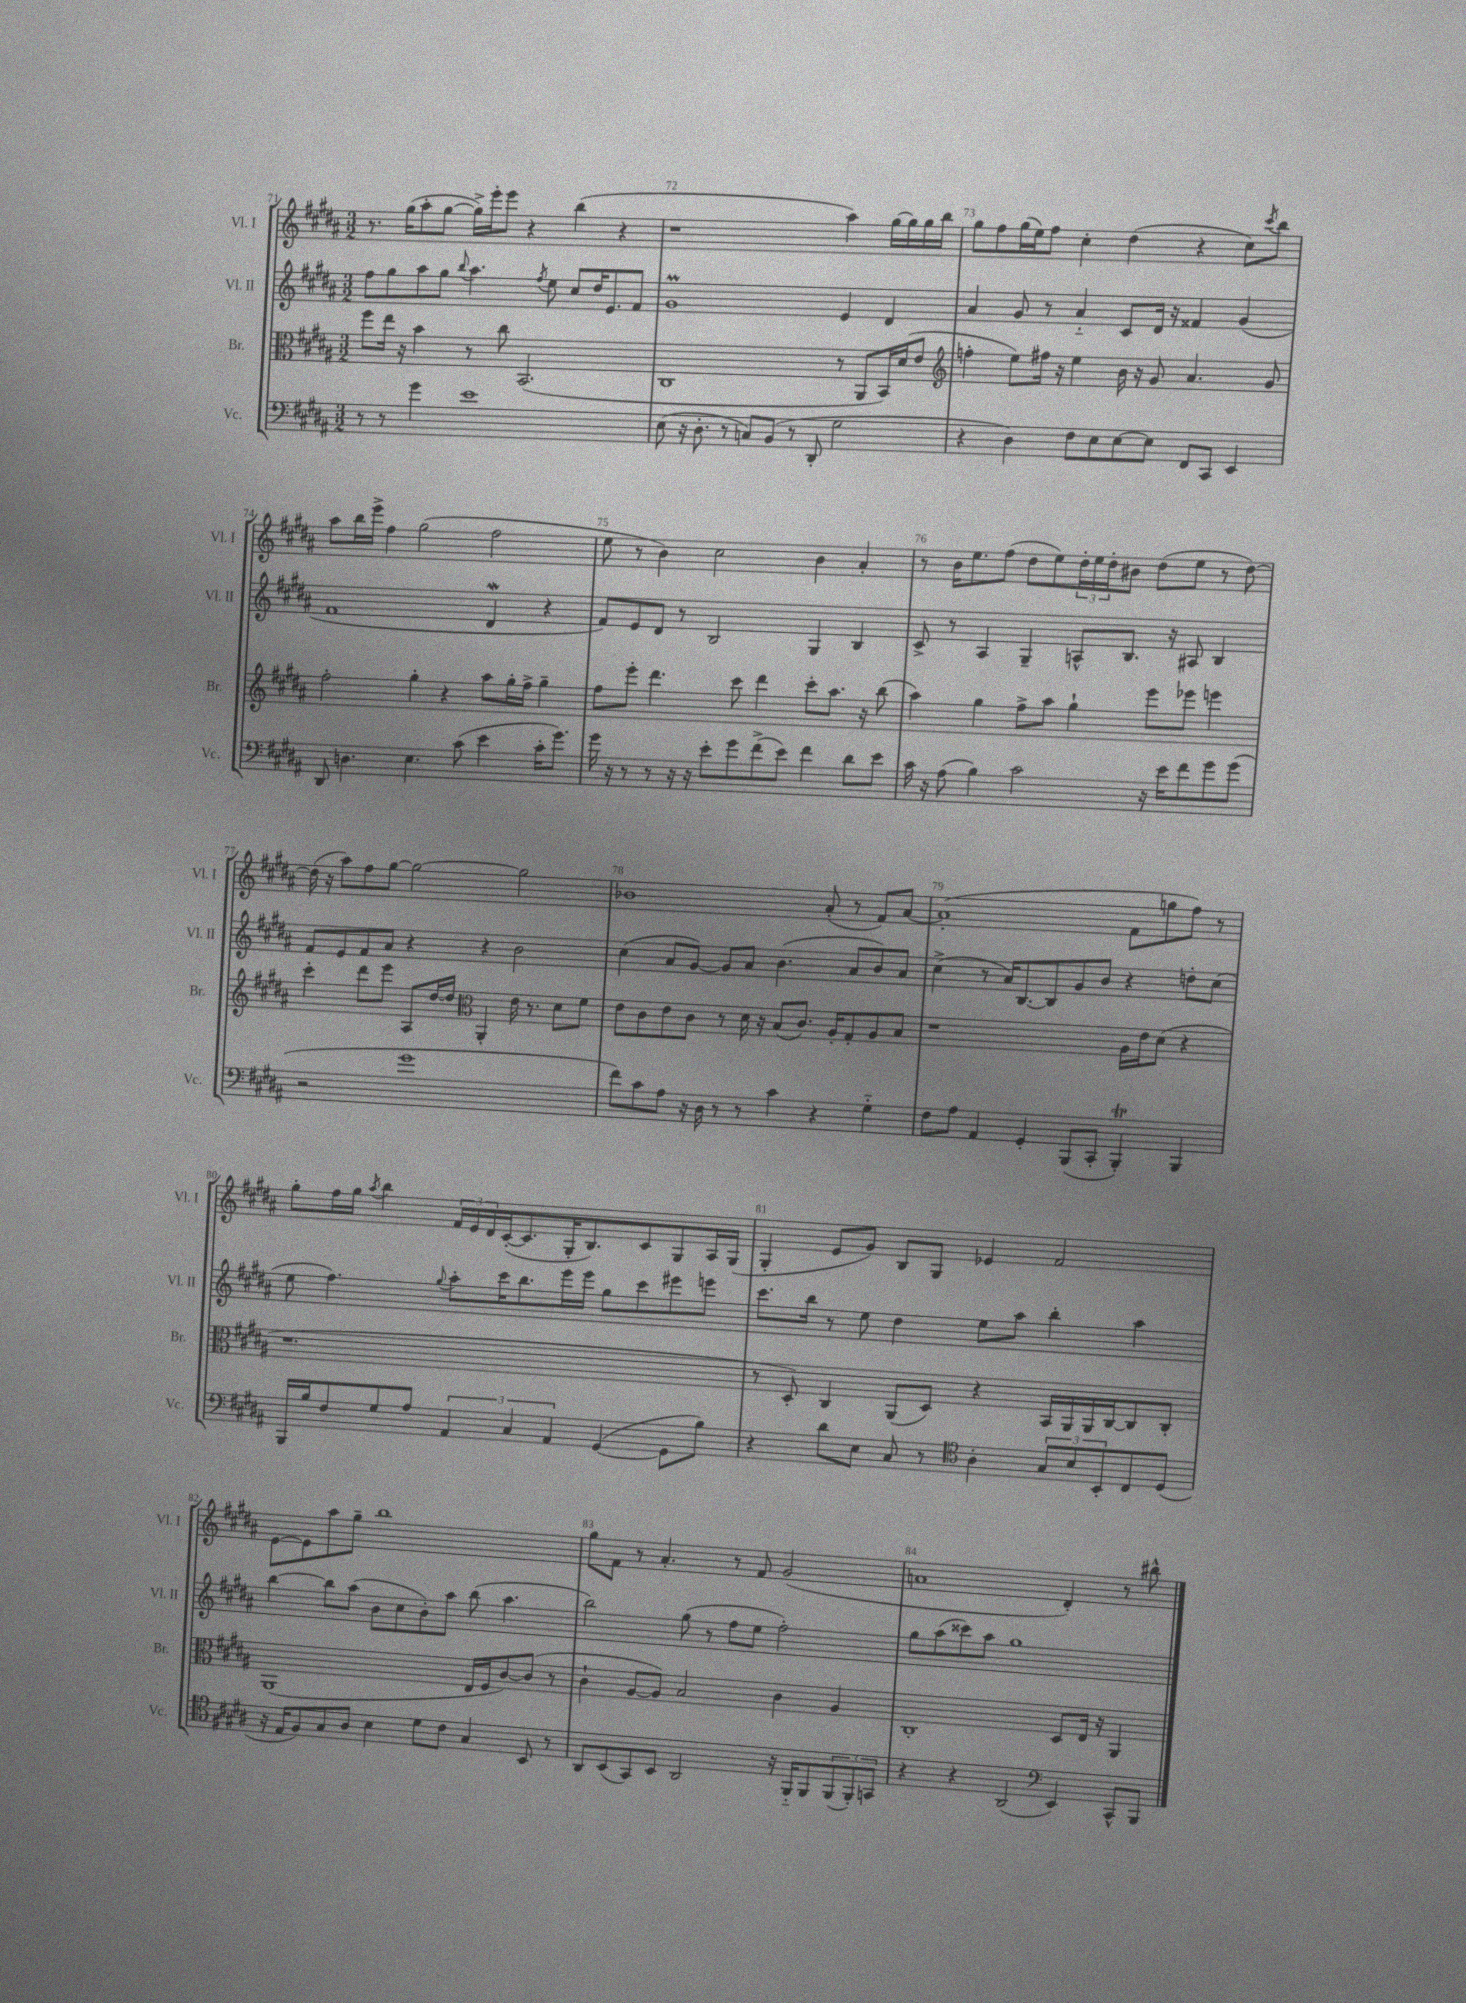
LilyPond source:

<<
\new StaffGroup <<
\new Staff = "s0" \with { instrumentName = "Vl. I" shortInstrumentName = "Vl. I" } {
    \clef treble \key b \major \numericTimeSignature \time 3/2
    r8. gis''16( ais''8-. gis''8~ gis''16->) e'''16-. e'''8 r4 b''4( r4 |
    r1 ais''4) gis''16~ gis''16 gis''16 b''16 |
    gis''8 fis''8 gis''16( e''16) fis''8 cis''4-. dis''4( r4 cis''8) \acciaccatura { cis'''8 } b''8 |
    ais''8 b''16 e'''16-> fis''4 gis''2( fis''2 |
    e''8 r8 b'4) cis''2 b'4 ais'4-. |
    r8 b'16 e''8. fis''8( dis''8 e''8) \tuplet 3/2 { dis''16-. e''16 dis''16-. } bis'8 dis''8( e''8 r8 dis''8~) |
    dis''16( r16 ais''8) fis''8 gis''8~ gis''2~ gis''2 |
    bes'1 ais'8-.( r8 fis'8) ais'8~ |
    ais'1-.( fis'8 g''8 fis''8) r8 |
    gis''8-. fis''16 gis''16 \acciaccatura { ais''8 } b''4 \tuplet 3/2 { fis'16 e'16 dis'16 } cis'16~-.( cis'8. gis16-. b8.) cis'8 gis8 ais16 gis16( |
    gis4-. e'8 gis'8) b8 gis8 ees'4 fis'2 |
    e'8~ e'8 ais''8 gis''8-- b''1 |
    gis''8 fis'8 r8 ais'4.-. r8 fis'8 gis'2( |
    a'1 dis'4-.) r8 bis''8-^ \bar "|." |
}
\new Staff = "s1" \with { instrumentName = "Vl. II" shortInstrumentName = "Vl. II" } {
    \clef treble \key b \major \numericTimeSignature \time 3/2
    fis''8 gis''8 ais''8 gis''8 \appoggiatura { b''8 } ais''4. \acciaccatura { fis''8 } e''8 cis''8 dis''16 e'8. fis'8 |
    gis'1\prall e'4 dis'4 |
    ais'4 gis'8 r8 ais'4-_ cis'8 dis'16 r16 fisis'4 gis'4( |
    fis'1 dis'4\mordent r4 |
    fis'8) e'8 dis'8 r8 b2 gis4 b4 |
    cis'8-> r8 ais4 gis4-- a8-^ b8. r16 ais8 b4 |
    fis'8 e'8 fis'8 ais'8 r4 r4 b'2 |
    cis''4( ais'8 gis'8~) gis'8 ais'8 b'4.( ais'8 b'8) ais'8 |
    cis''4->( r8 ais'16) b8.~ b8 gis'8 b'8 r4 d''8-. cis''8( |
    e''8 fis''4.) \appoggiatura { gis''8 } ais''8-. cis'''16 b''8. e'''16 e'''16 gis''8 cis'''8 eis'''8 e'''8 |
    cis'''8. b''16 r8 e''8 dis''4 e''8 ais''8 b''4-. ais''4 |
    b''4~ b''8 ais''8( b'8 cis''8 b'8-.) ais''8 b''8( ais''4. |
    b''2) gis''8( r8 fis''8 e''8 fis''2-.) |
    gis''8 ais''8( cisis'''8) ais''8 gis''1 \bar "|." |
}
\new Staff = "s2" \with { instrumentName = "Br." shortInstrumentName = "Br." } {
    \clef alto \key b \major \numericTimeSignature \time 3/2
    fis''8 e''16 r16 b'4 r8 cis''8 b,2.( |
    cis1 r8 ais,8 b,16) dis'16( e'8 |
    \clef treble f''4-. e''8) fis''16 r16 e''4 b'16 r16 gis'8 ais'4. gis'8 |
    fis''2-. gis''4-. r4 ais''8 gis''16-. fis''16-> gis''4-- |
    fis''8 e'''8-. dis'''4. cis'''8 dis'''4 cis'''8-. ais''8. r16 b''8( |
    ais''4) gis''4 fis''8-> ais''8 gis''4-! e'''8 ees'''8 e'''4 |
    cis'''4-. dis'''8 e'''8 ais8 dis''16~ dis''16 \clef alto ais,4-. e'16 r8. dis'8 fis'8 |
    e'8 cis'8 e'8 cis'8 r8 dis'16 r16 b8( cis'8.) ais16-. gis8-. ais8 b8 |
    r1 ais16 e'16 dis'8( r4 |
    r1. |
    r8 dis8-.) cis4 ais,8( dis8) r4 b,16 ais,16 ais,16 cis16~ cis8 cis8-. |
    ais,1( e16 fis16 cis'8~) cis'8( r8 |
    cis'4-! ais8~ ais8) b2 cis'4 ais4 |
    cis1-. dis8 e16 r16 ais,4 \bar "|." |
}
\new Staff = "s3" \with { instrumentName = "Vc." shortInstrumentName = "Vc." } {
    \clef bass \key b \major \numericTimeSignature \time 3/2
    r8 r8 gis'4 e'1 |
    e8( r16 dis8.-. r8 c8) b,8( r8 dis,8-. gis2 |
    r4 dis4) fis8 e8 e8~ e8 fis,8 cis,8 e,4 |
    dis,8 d4. e4. cis'8( e'4 cis'16-. gis'8.) |
    gis'16 r16 r8 r8 r16 r16 e'8-. gis'8 fis'8->( e'8) fis'4 dis'8 e'8 |
    cis'16 r16 ais8( b4) cis'2 r16 e'16 fis'8 gis'8 gis'8( |
    r2 gis'1 |
    fis'8) cis'8 ais8 r16 dis16 r8 r8 cis'4 r4 gis4-_ |
    fis8 ais8 ais,4 gis,4-. b,,8( cis,8-. b,,4-.\trill) b,,4 |
    b,,16 b16 fis8 gis8 ais8 \tuplet 3/2 { ais,4 cis4 ais,4 } gis,4~( gis,8 b8) |
    r4 dis'8 e8 cis8 r8 \clef tenor ais4-. \tuplet 3/2 { gis8 b8 b,8-. } cis8 dis8( |
    r16 e16 fis8) gis8 ais8 b4 dis'8 cis'8 gis4 b,8 r8 |
    ais,8 b,8( gis,8) b,8 ais,2 r16 fis,16-_ fis,8 \tuplet 3/2 { fis,8( fis,8-.) g,8 } |
    r4 r4 ais,2( \clef bass e,4) cis,8-^ b,,8 \bar "|." |
}
>>
>>
\layout { \context { \Score currentBarNumber = #71 \override BarNumber.break-visibility = ##(#f #t #t) barNumberVisibility = #all-bar-numbers-visible } }
